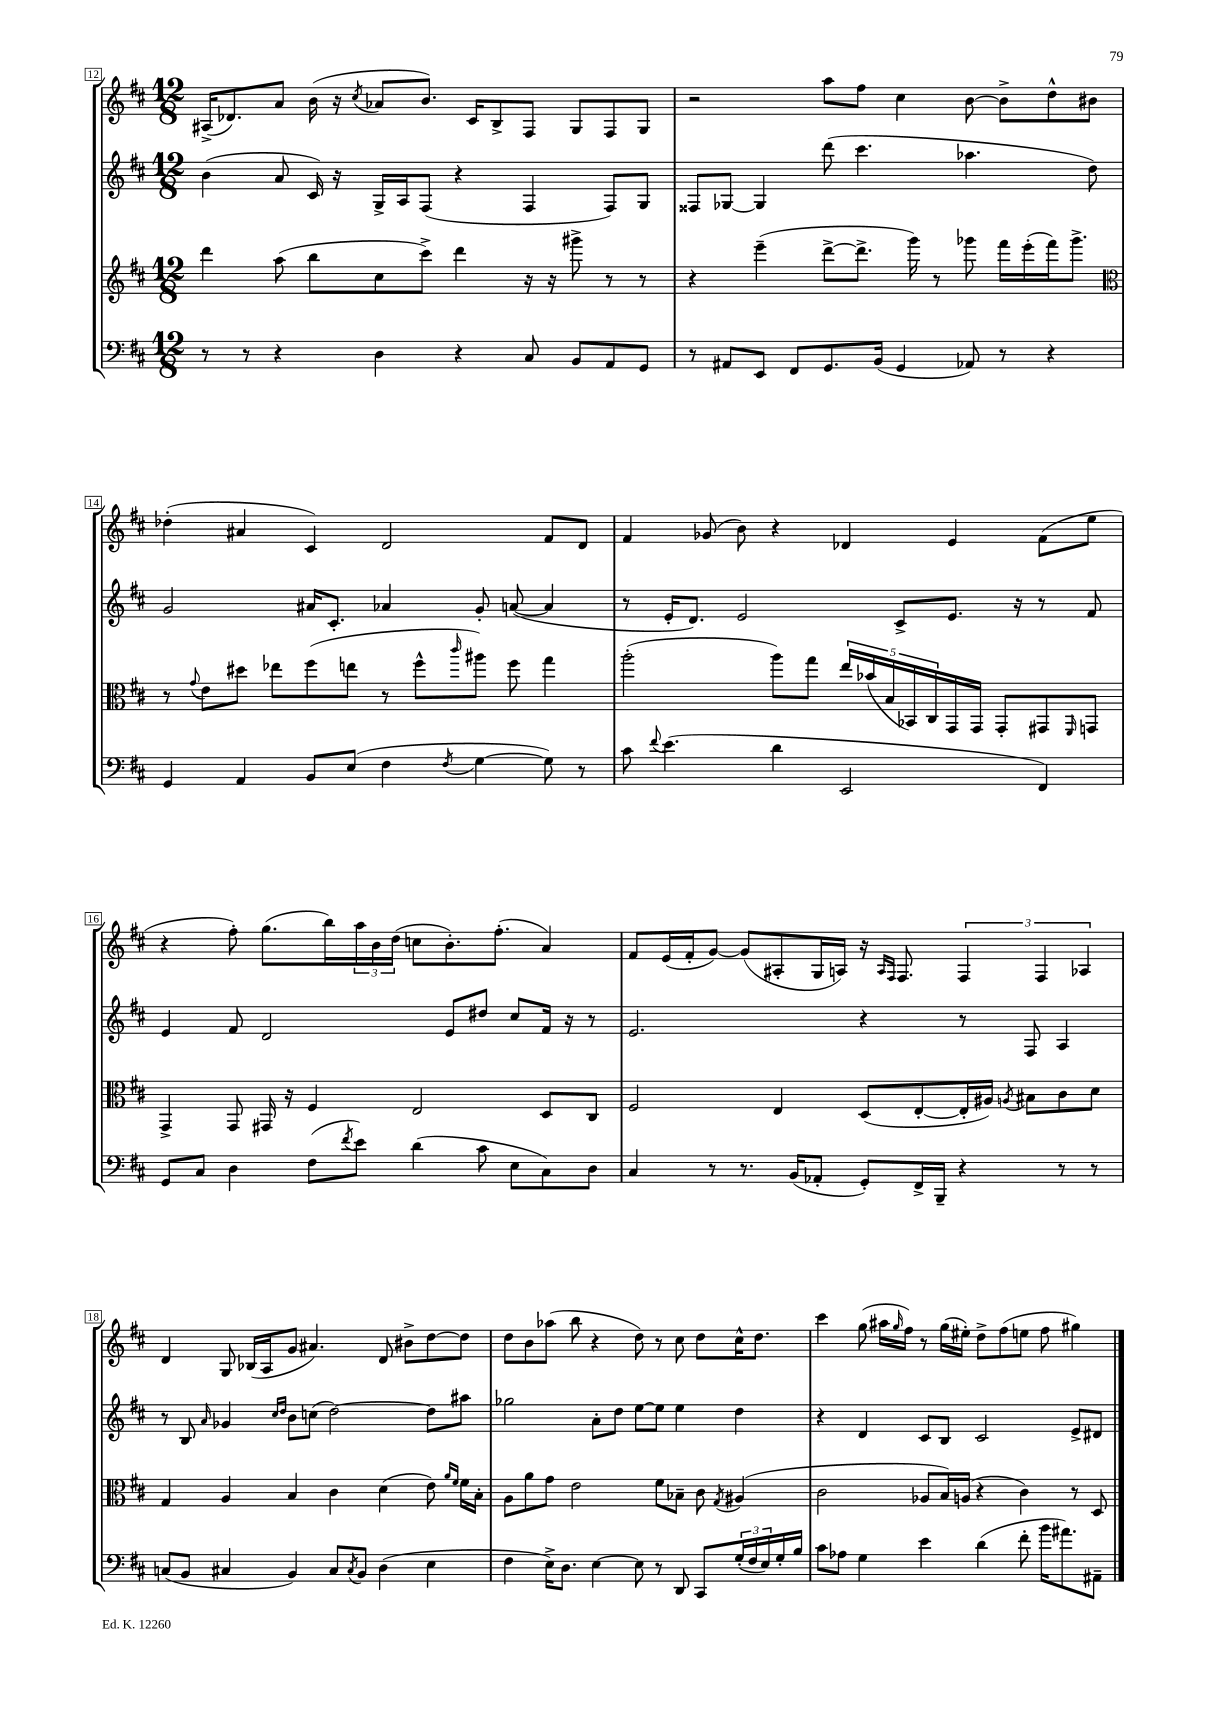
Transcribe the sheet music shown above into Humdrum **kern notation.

**kern	**kern	**kern	**kern
*staff4	*staff3	*staff2	*staff1
*clefF4	*clefG2	*clefG2	*clefG2
*k[f#c#]	*k[f#c#]	*k[f#c#]	*k[f#c#]
*M12/8	*M12/8	*M12/8	*M12/8
8r	4ddd	(4b	(16A#^
.	.	.	8.d-)
8r	.	.	.
4r	(8aa	8a	8a
.	8bb	16c#)	(16b
.	.	16r	16r
.	.	.	8qcc#
4D	8cc#	16G^	8a-
.	.	16A	.
.	8ccc#^)	(8F#	8.b)
4r	4ddd	4r	.
.	.	.	16c#
.	.	.	8B^
8C#	16r	4F#	8F#
.	16r	.	.
8BB	8ggg#^	.	8G
8AA	8r	8F#)	8F#
8GG	8r	8G	8G
=	=	=	=
8r	4r	8F##	2r
8AA#	.	[8G-	.
8EE	(4eee~	4G-]	.
8FF#	.	.	.
8.GG	[8ddd^	(8ddd	8aa
.	8.ddd^]	4.ccc#	8ff#
(16BB	.	.	.
4GG	.	.	4cc#
.	16ggg)	.	.
.	8r	.	.
8AA-)	8ggg-	4.aa-	[8b
8r	16fff#	.	8b^]
.	(16eee'	.	.
4r	16fff#)	.	8dd^^
.	8.ggg-^	.	.
.	.	8dd)	8b#
=	=	=	=
*	*clefC3	*	*
4GG	8r	2g	(4dd-'
.	8qqg	.	.
.	8e	.	.
4AA	8dd#	.	4a#
.	8ee-	.	.
8BB	(8ff#	16a#	4c#)
.	.	8.c#'	.
(8E	8ee	.	.
4F#	8r	4a-	2d
.	8ff#^^	.	.
8qF#	16qqccc#	.	.
[4G	8aa#)	8g'	.
.	8ff#	([8a	.
8G])	4gg	4a]	8f#
8r	.	.	8d
=	=	=	=
8c#	(2aa'	8r	4f#
8qqf#	.	.	.
(4.e	.	16e'	.
.	.	8.d)	.
.	.	.	(8g-
.	.	2e	8b)
4d	8aa)	.	4r
.	8gg	.	.
2EE	20ee	.	4d-
.	(20b-	.	.
.	20B	.	.
.	.	8c#^	.
.	20BB-)	.	.
.	20C#	.	.
.	16GG	8.e	4e
.	16GG	.	.
.	8GG'	.	.
.	.	16r	.
4FF#)	8GG#	8r	(8f#
.	16qqFF#	.	.
.	8GG	8f#	8ee
=	=	=	=
8GG	4GG^	4e	4r
8C#	.	.	.
4D	8GG	8f#	8ff#')
.	16GG#	2d	(8.gg
.	16r	.	.
(8F#	4F#	.	.
.	.	.	16bb)
8qf#	.	.	.
8e)	.	.	24aa
.	.	.	24b
.	.	.	(24dd
(4d	2E	.	8cc
.	.	8e	8.b')
8c#	.	8dd#	.
.	.	.	(8.ff#'
8E	.	8cc#	.
8C#)	8D	16f#	4a)
.	.	16r	.
8D	8C#	8r	.
=	=	=	=
4C#	2F#	2.e	8f#
.	.	.	(16e
.	.	.	16f#'
8r	.	.	[8g)
8.r	.	.	(8g]
.	4E	.	8A#'
(16BB	.	.	.
8AA-'	.	.	16G
.	.	.	16A)
8GG')	(8D	4r	16r
.	.	.	16qqA
.	.	.	16qqF#
.	.	.	8.F#
16FF#^	[8E'	.	.
16BBB~	.	.	.
4r	16E']	8r	6F#
.	16A#)	.	.
.	8qA	.	.
.	8B#	8F#	.
.	.	.	6F#
8r	8c#	4A	.
.	.	.	6A-
8r	8d	.	.
=	=	=	=
(8C	4G	8r	4d
8BB	.	8B	.
.	.	16qqa	.
4C#	4A	4g-	8G
.	.	.	(16B-
.	.	.	16A
.	.	16qqcc#	.
.	.	16qqdd	.
4BB)	4B	8b	8g
.	.	(8cc	4.a#)
8C#	4c#	[2dd)	.
8qC#	.	.	.
8BB	.	.	.
(4D	(4d	.	8d
.	.	.	8b#^
4E	8e)	8dd]	[8dd
.	16qqa	.	.
.	16qqf#	.	.
.	16f#	8aa#	8dd]
.	16B'	.	.
=	=	=	=
4F#	8A	2gg-	8dd
.	8a	.	8b
16E^)	8g	.	(8aa-
8.D	.	.	.
.	2e	.	8bb
[4E	.	8a'	4r
.	.	8dd	.
8E]	.	[8ee	8dd)
8r	8f#	8ee]	8r
8DD	8B-~	4ee	8cc#
8CC#	8c#	.	8dd
.	8qG	.	.
(24G'	(4A#	4dd	16cc#^^
24F#	.	.	.
.	.	.	8.dd
24E)	.	.	.
16G'	.	.	.
16B	.	.	.
=	=	=	=
8c#	2c#	4r	4ccc#
8A-	.	.	.
4G	.	4d	(8gg
.	.	.	16aa#
.	.	.	16qqgg
.	.	.	16ff#)
4e	8A-	8c#	8r
.	16B)	8B	(16gg
.	(16A	.	16ee#')
(4d	4r	2c#	8dd^
.	.	.	(8ff#
8f#'	4c#)	.	8ee
16b	.	.	8ff#
8.a#)	.	.	.
.	8r	8e^	4gg#)
8AA#~	8D	8d#	.
==	==	==	==
*-	*-	*-	*-
